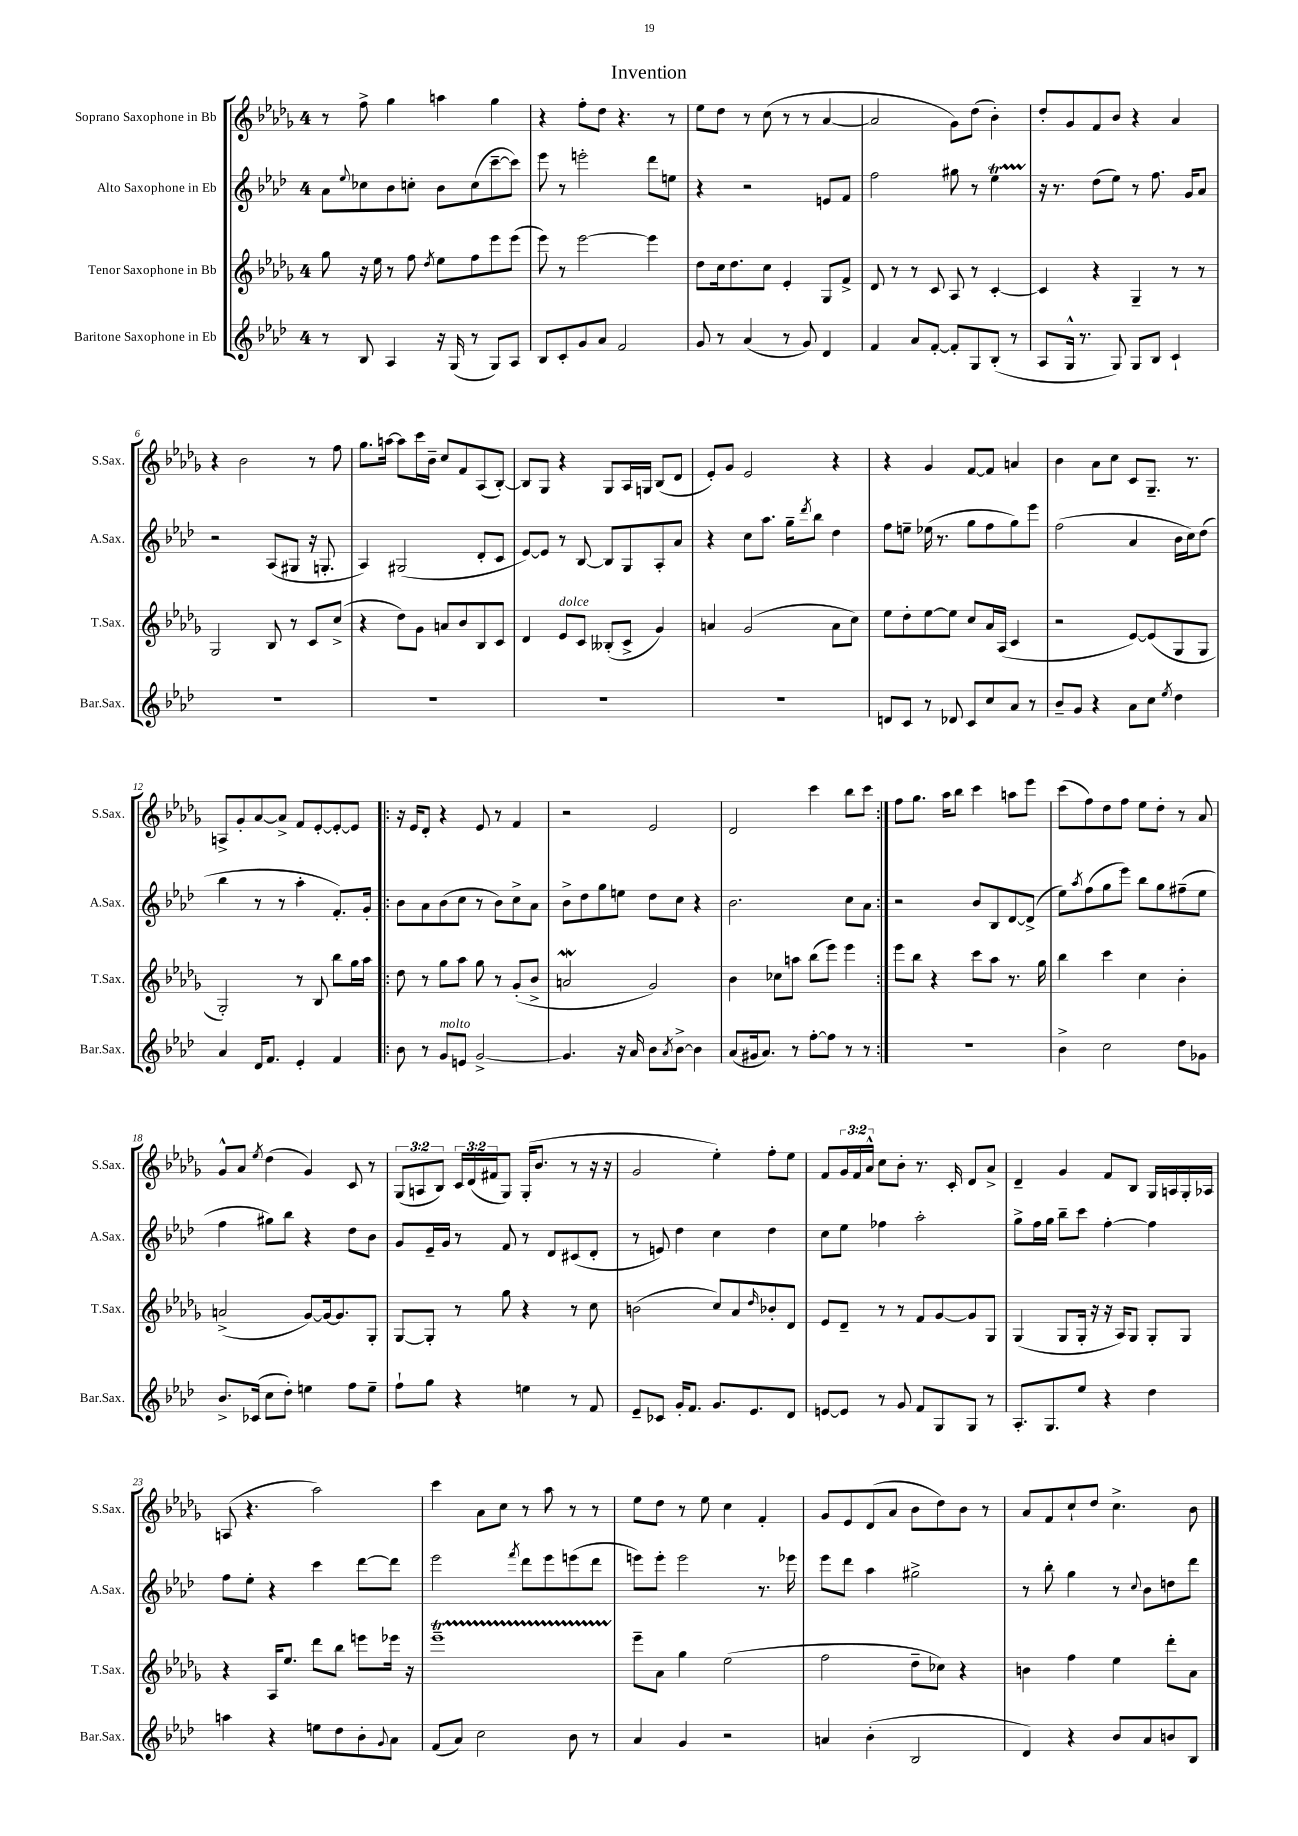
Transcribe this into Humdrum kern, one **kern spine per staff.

**kern	**kern	**kern	**kern
*part4	*part3	*part2	*part1
*staff4	*staff3	*staff2	*staff1
*I"Baritone Saxophone in Eb	*I"Tenor Saxophone in Bb	*I"Alto Saxophone in Eb	*I"Soprano Saxophone in Bb
*I'Bar.Sax.	*I'T.Sax.	*I'A.Sax.	*I'S.Sax.
*clefG2	*clefG2	*clefG2	*clefG2
*k[b-e-a-d-]	*k[b-e-a-d-g-]	*k[b-e-a-d-]	*k[b-e-a-d-g-]
*M4/4	*M4/4	*M4/4	*M4/4
=1	=1	=1	=1
8r	8gg-\	8a-\L	8r
.	.	8qqee-/	.
8B-/	16r	8cc-X\	8ff^\
.	16ee-\	.	.
4A-/	8r	8b-\	4gg-\
.	8ff\	8ccn'\J	.
.	8qdd-/	.	.
16r	8ee-\L	8b-\L	4aan\
(16G/	.	.	.
8r	8ff\	(8cc\	.
8G/L)	8eee-\	[8ccc~\	4gg-\
8A-/J	(8eee-\J	8ccc\J])	.
=2	=2	=2	=2
8B-/L	8eee-\)	8eee-\	4r
8c'/	8r	8r	.
8g/	[2eee-\	2eeen'\	8ff'\L
8a-/J	.	.	8dd-\J
2f/	.	.	4.r
.	4eee-\]	8ddd-\L	.
.	.	8een\J	8r
=3	=3	=3	=3
8g/	8dd-\L	4r	8ee-\L
8r	16cc\k	.	8dd-\J
.	8.dd-\	.	.
(4a-/	.	2r	8r
.	8cc\J	.	(8cc\
8r	4e-'/	.	8r
8g/)	.	.	8r
4d-/	8G-/L	8en/L	[4a-/
.	8f^/J	8f/J	.
=4	=4	=4	=4
4f/	8d-/	2ff\	2a-/]
.	8r	.	.
8a-/L	8r	.	.
[8f'/J	8c/	.	.
8f'/L]	8A-/	8gg#X\	8g-\L)
8G/	8r	8r	(8dd-\J
(8B-'/J	[4c'/	4ee-T\	4b-'\)
8r	.	.	.
=5	=5	=5	=5
8A-/L	4c/]	16r	8dd-'/L
.	.	8.r	.
16G^^/Jk	.	.	8g-/
8.r	.	.	.
.	4r	(8dd-\L	8f/
8G/)	.	8ee-\J)	8b-/J
8G/L	4G-~/	8r	4r
8B-/J	.	8.ff\	.
4c`/	8r	.	4a-/
.	.	16g/KL	.
.	8r	8a-/J	.
!!LO:LB:g=z
=6	=6	=6	=6
1r	2G-/	2r	4r
.	.	.	2b-\
.	8B-/	(8A-/L	.
.	8r	8G#X/J	.
.	8c/L	16r	8r
.	.	8.Gn'/	.
.	(8cc^/J	.	8ff\
=7	=7	=7	=7
1r	4r	4A-/)	8.gg-\L
.	.	.	[16aan\Jk
.	8dd-\L)	(2G#X/	8aa\L]
.	8g-\J	.	16ccc\L
.	.	.	16b-~\JJ
.	8an/L	.	8cc/L
.	8b-/	.	8f/
.	8B-/	8d-'/L	(8A-/
.	8c/J	8c/J	[8B-'/J)
=8	=8	=8	=8
1r	4d-/	[8e-/L)	8B-/L]
.	.	8e-/J]	8G-/J
!	!LO:TX:a:i:t=dolce	!	!
.	8e-/L	8r	4r
.	8c/J	[8B-/	.
.	(8B--X'/L	8B-/L]	8G-/L
.	8c^/J	8G/	16A-/L
.	.	.	16Gn/JJ
.	4g-/)	8A-'/	(8B-/L
.	.	8a-/J	8d-/J
=9	=9	=9	=9
1r	4an/	4r	8e-'/L)
.	.	.	8g-/J
.	(2g-/	8cc\L	2e-/
.	.	8.aa-\J	.
.	.	16gg~\KL	.
.	.	8qddd-/	.
.	.	8bb-\J	.
.	8a\L	4dd-\	4r
.	8cc\J)	.	.
=10	=10	=10	=10
8dn/L	8ee-\L	8ff\L	4r
8c/J	8dd-'\	8een~\J	.
8r	[8ee-\	(16ee-X\	4g-/
.	.	8.r	.
8d-X/	8ee-\J]	.	.
8c/L	8cc/L	8gg\L	[8f/L
8cc/	16a-/L	8ff\	8f/J]
.	(16A-/JJ	.	.
8a-/J	4c/	8gg\)	4an/
8r	.	8eee-\J	.
=11	=11	=11	=11
8b-~/L	2r	(2ff\	4b-\
8g/J	.	.	.
4r	.	.	8a-\L
.	.	.	8cc\J
8a-\L	[8e-/L)	4a-/	8c/L
8cc\J	(8e-/]	.	8.G-~/J
8qee-/	.	.	.
4dd-\	8G-/	16b-\LL	.
.	.	16cc\J)	8.r
.	8G-/J	(8dd-\J	.
!!LO:LB:g=z
=12	=12	=12	=12
4a-/	2G-'/)	4bb-\	8An^/L
.	.	.	8g-'/
16d-/KL	.	8r	[8a-/
8.f/J	.	.	.
.	.	8r	8a-^/J]
4e-'/	8r	4aa-'\	8f/L
.	8B-/	.	[8e-'/
4f/	8bb-\L	8.f'/L)	8e-'/_
.	16gg-\L	.	8e-/J]
.	16aa-\JJ	16g'/Jk	.
=13!|:	=13!|:	=13!|:	=13!|:
8b-\	8dd-\	8b-\L	16r
.	.	.	16e-/KL
8r	8r	8a-\	8d-'/J
!LO:TX:a:i:t=molto	!	!	!
8g/L	8gg-\L	(8b-\	4r
8en/J	8aa-\J	8cc\J	.
[2g^/	8gg-\	8r	8e-/
.	8r	8b-\L)	8r
.	(8g-'/L	8cc^\	4f/
.	8b-^/J	8a-\J	.
=14	=14	=14	=14
4.g/]	2anW/	8b-^\L	2r
.	.	8dd-\	.
.	.	8gg\	.
16r	.	8een\J	.
16a-/	.	.	.
8b-\L	2g-/)	8dd-\L	2e-/
8qa-/	.	.	.
[8b-^\J	.	8cc\J	.
4b-\]	.	4r	.
=15	=15	=15	=15
(8a-/L	4b-\	2.b-\	2d-/
16g#X/k	.	.	.
8.a-/J)	.	.	.
.	8cc-X\L	.	.
8r	8aan\J	.	.
[8ff'\L	(8bb-\L	.	4ccc\
8ff\J]	8eee-\J)	.	.
8r	4eee-\	8cc\L	8bb-\L
8r	.	8a-\J	8ccc\J
=16:|!	=16:|!	=16:|!	=16:|!
1r	8eee-\L	2r	8ff\L
.	8bb-\J	.	8.gg-\J
.	4r	.	.
.	.	.	16aa-\KL
.	.	.	8bb-\J
.	8ccc\L	8b-/L	4ccc\
.	8aa-\J	8B-/	.
.	8.r	[8d-/	8aan\L
.	.	(8d-^/J]	8eee-\J
.	16gg-\	.	.
=17	=17	=17	=17
4b-^\	4bb-\	8ee-\L)	(8ccc\L
.	.	8qaa-/	.
.	.	(8ff\	8ff\)
2cc\	4ccc\	8gg\	8dd-\
.	.	8eee-\J)	8ff\J
.	4cc\	8bb-\L	8ee-\L
.	.	8gg\	8dd-'\J
8dd-\L	4b-'\	(8ff#X~\	8r
8g-X\J	.	8ee-\J	8a-/
!!LO:LB:g=z
=18	=18	=18	=18
8.b-^/L	(2an^/	4ff\	8g-^^/L
.	.	.	8a-/J
(16c-X/Jk	.	.	.
.	.	.	8qee-/
8cc\L	.	8gg#X\L)	(4dd-\
8dd-'\J)	.	8bb-\J	.
4een\	[8g-/L)	4r	4g-/)
.	16g-/k_	.	.
.	8.g-/]	.	.
8ff\L	.	8dd-\L	8c/
8ee~\J	8G-'/J	8b-\J	8r
=19	=19	=19	=19
8ff`\L	[8G-/L	8g/L	(12G-/L
.	.	.	12An/
8gg\J	8G-'/J]	16e-~/L	.
.	.	.	12B-/J)
.	.	16g/JJ	.
4r	8r	8r	24c/LL
.	.	.	(24d-/
.	.	.	24f#X/J
.	8gg-\	8f/	8G-/J)
4een\	4r	8r	(16G-'/KL
.	.	.	8.b-/J
.	.	8d-/L	.
8r	8r	(8c#X/	8r
8f/	8cc\	8d-'/J	16r
.	.	.	16r
=20	=20	=20	=20
8e-~/L	(2bn\	8r	2g-/
8c-X/J	.	8en/)	.
16g'/KL	.	4dd-\	.
8.f/J	.	.	.
8.g/L	8cc/L)	4cc\	4ee-'\)
.	8a-/	.	.
8.e-/	.	.	.
.	16qqdd-/	.	.
.	8b-X'/	4dd-\	8ff'\L
8d-/J	8d-/J	.	8ee-\J
=21	=21	=21	=21
[8en/L	8e-/L	8cc\L	8f/L
8e/J]	8d-~/J	8ee-\J	24g-/L
.	.	.	24f/
.	.	.	24a-^^/JJ
8r	8r	4ff-X\	8cc\L
8g/	8r	.	8b-'\J
8f/L	8f/L	2aa-'\	8.r
8G/	[8g-/	.	.
.	.	.	16c'/
8G/J	8g-/]	.	8d-/L
8r	8G-/J	.	8a-^/J
=22	=22	=22	=22
8.A-'/L	(4G-/	8gg^\L	4d-~/
.	.	16ff\L	.
8.G/	.	16gg\JJ	.
.	8G-/L	8bb-~\L	4g-/
8ee-/J	16G-'/Jk	8ccc\J	.
.	16r	.	.
4r	16r	[4ff'\	8f/L
.	16A-/KL)	.	.
.	8G-/J	.	8B-/J
4dd-\	8G-'/L	4ff\]	16G-/LL
.	.	.	16An/
.	8G-/J	.	16G-'/
.	.	.	16A-X/JJ
!!LO:LB:g=z
=23	=23	=23	=23
4aan\	4r	8ff\L	(8An/
.	.	8ee-'\J	4.r
4r	16A-/KL	4r	.
.	8.ee-/J	.	.
8een\L	8ddd-\L	4ccc\	2aa-\)
8dd-\	8bb-\J	.	.
8b-'\	8eeen\L	[8ddd-\L	.
8qqg/	.	.	.
8a-\J	16eee-X\Jk	8ddd-\J]	.
.	16r	.	.
=24	=24	=24	=24
(8f/L	1eee-T~	2eee-\	4ccc\
8a-/J)	.	.	.
2cc\	.	.	8a-\L
.	.	.	8cc\J
.	.	8qfff/	.
.	.	8ddd-\L	8r
.	.	8eee-\	8aa-\
8b-\	.	(8eeen\	8r
8r	.	8ddd-\J	8r
=25	=25	=25	=25
4a-/	8eee-~\L	8eeen\L)	8ee-\L
.	8a-\J	8eee'\J	8dd-\J
4g/	4gg-\	2eee\	8r
.	.	.	8ee-\
2r	(2ee-\	.	4cc\
.	.	8.r	4f'/
.	.	16eee-X\	.
=26	=26	=26	=26
4an/	2ff\	8eee-\L	8g-/L
.	.	8ddd-\J	8e-/
(4b-'\	.	4aa-\	(8d-/
.	.	.	8a-/J
2B-/	8dd-~\L	2gg#X^\	8b-\L
.	8cc-X\J)	.	8dd-\)
.	4r	.	8b-\J
.	.	.	8r
=27	=27	=27	=27
4d-/)	4bn\	8r	8a-/L
.	.	8bb-'\	8f/
4r	4ff\	4gg\	8cc`/
.	.	.	8dd-/J
8b-/L	4ee-\	8r	4.cc^\
.	.	8qqcc/	.
8a-/	.	8b-\L	.
8bn/	8ddd-'\L	8ddn\	.
8B-/J	8a-\J	8ddd-\J	8b-\
==	==	==	==
*-	*-	*-	*-
